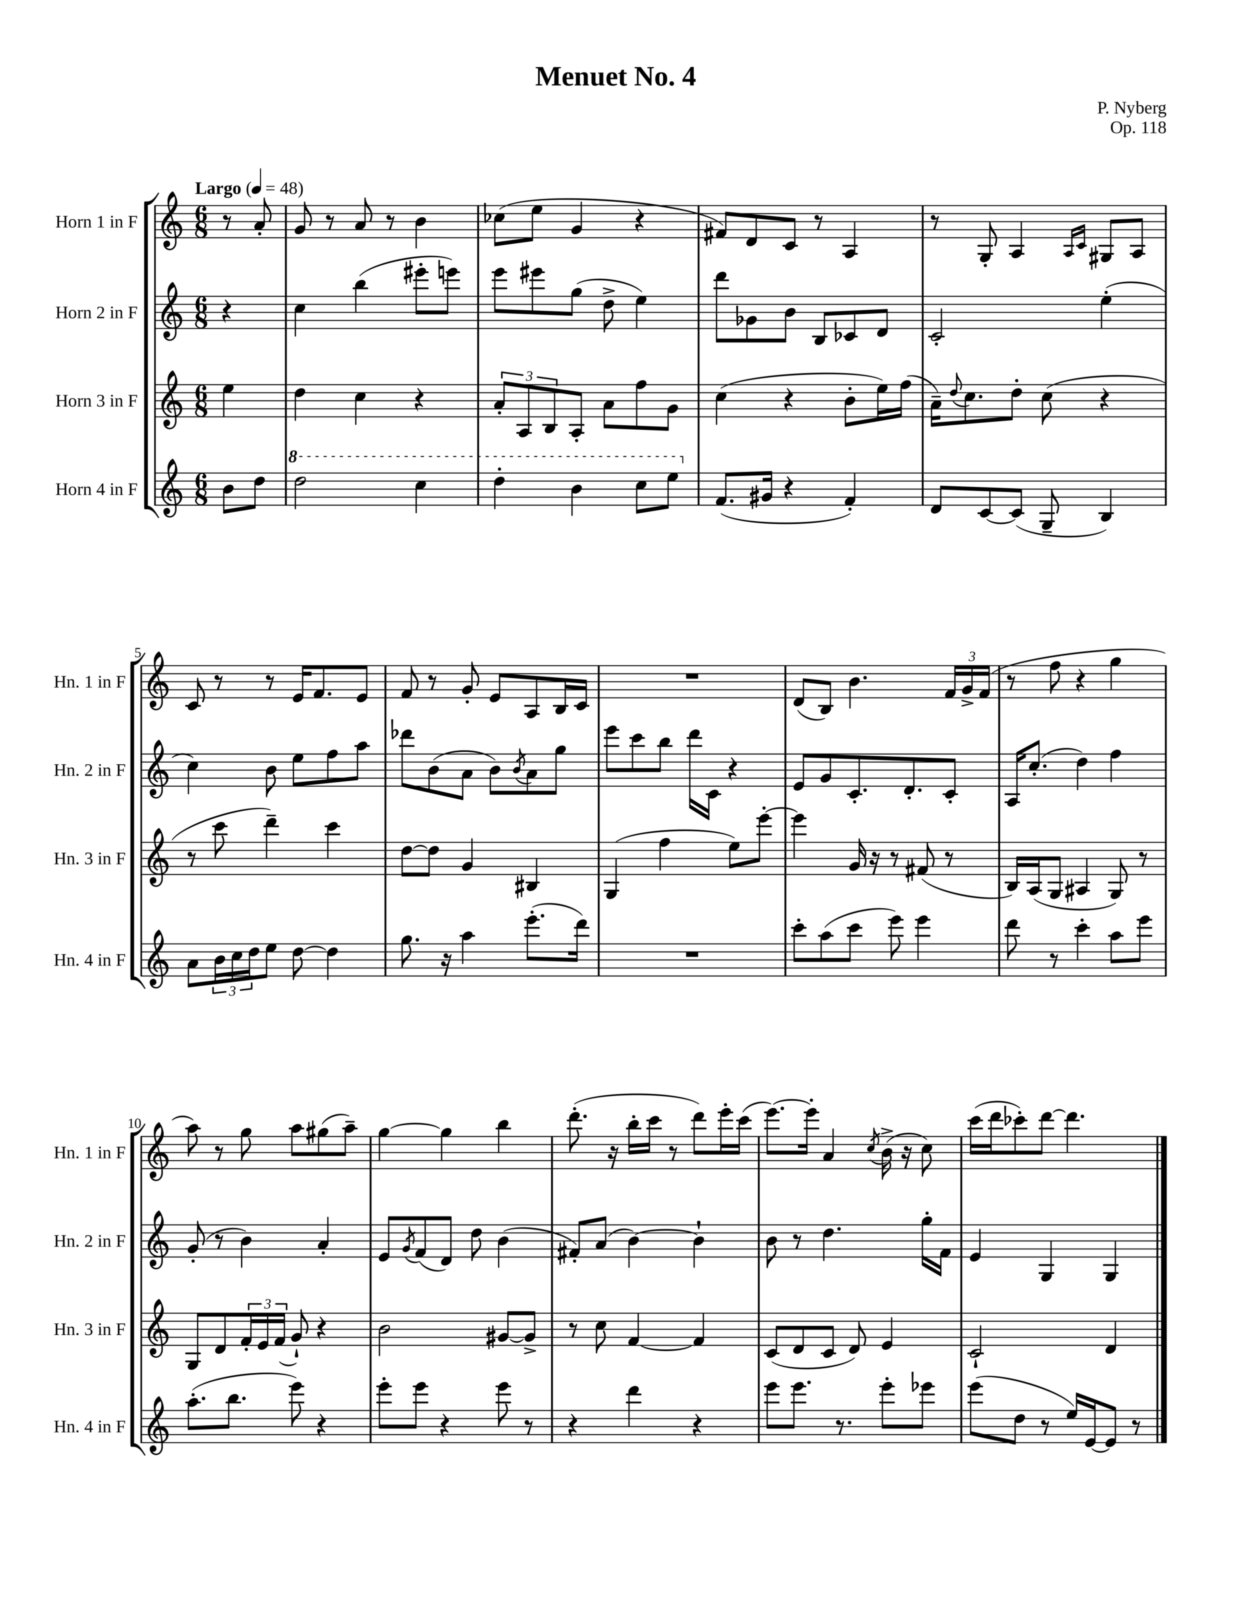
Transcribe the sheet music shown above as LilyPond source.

\header { title = "Menuet No. 4" composer = "P. Nyberg" opus = "Op. 118" }
<<
\new StaffGroup <<
\new Staff = "s0" \with { instrumentName = "Horn 1 in F" shortInstrumentName = "Hn. 1 in F" } {
    \clef treble \key c \major \numericTimeSignature \time 6/8 \partial 4 \tempo "Largo" 4 = 48
    r8 a'8-. |
    g'8 r8 a'8 r8 b'4 |
    ces''8( e''8 g'4 r4 |
    fis'8) d'8 c'8 r8 a4 |
    r8 g8-. a4 \grace { a16 c'16 } gis8 a8 |
    c'8 r8 r8 e'16 f'8. e'8 |
    f'8 r8 g'8-. e'8 a8 b16 c'16 |
    R2. |
    d'8( b8) b'4. \tuplet 3/2 { f'16 g'16-> f'16( } |
    r8 f''8 r4 g''4 |
    a''8) r8 g''8 a''8 gis''8( a''8--) |
    g''4~ g''4 b''4 |
    d'''8.-.( r16 b''16-. c'''16 r8 d'''8) e'''16-. c'''16( |
    e'''8.~) e'''16-. a'4 \acciaccatura { c''8 } b'16->( r16 c''8) |
    c'''16( d'''16 ces'''8-.) d'''8~ d'''4. \bar "|." |
}
\new Staff = "s1" \with { instrumentName = "Horn 2 in F" shortInstrumentName = "Hn. 2 in F" } {
    \clef treble \key c \major \numericTimeSignature \time 6/8 \partial 4
    r4 |
    c''4 b''4( eis'''8-. e'''8) |
    e'''8 eis'''8 g''8( d''8-> e''4) |
    d'''8 ges'8 b'8 b8 ces'8 d'8 |
    c'2-. e''4-.( |
    c''4) b'8 e''8 f''8 a''8 |
    des'''8 b'8( a'8 b'8) \acciaccatura { b'8 } a'8 g''8 |
    e'''8 c'''8 b''8 d'''16 c'16 r4 |
    e'8 g'8 c'8.-. d'8.-. c'8-. |
    a16 c''8.-.( d''4) f''4 |
    g'8-.( r8 b'4) a'4-. |
    e'8 \acciaccatura { g'8 } f'8( d'8) d''8 b'4( |
    fis'8-.) a'8( b'4~) b'4-! |
    b'8 r8 d''4. g''16-. f'16 |
    e'4 g4 g4 \bar "|." |
}
\new Staff = "s2" \with { instrumentName = "Horn 3 in F" shortInstrumentName = "Hn. 3 in F" } {
    \clef treble \key c \major \numericTimeSignature \time 6/8 \partial 4
    e''4 |
    d''4 c''4 r4 |
    \tuplet 3/2 { a'8-. a8 b8 } a8-. a'8 f''8 g'8 |
    c''4( r4 b'8-. e''16) f''16( |
    a'16--) \appoggiatura { d''8 } c''8. d''8-. c''8( r4 |
    r8 c'''8 d'''4--) c'''4 |
    d''8~ d''8 g'4 bis4 |
    g4( f''4 e''8) e'''8~-. |
    e'''4 g'16 r16 r8 fis'8( r8 |
    b16) a16( g8 ais4 g8) r8 |
    g8 d'8 \tuplet 3/2 { f'16-. e'16 f'16( } g'8-!) r4 |
    b'2 gis'8~ gis'8-> |
    r8 c''8 f'4~ f'4 |
    c'8( d'8 c'8 d'8) e'4 |
    c'2-! d'4 \bar "|." |
}
\new Staff = "s3" \with { instrumentName = "Horn 4 in F" shortInstrumentName = "Hn. 4 in F" } {
    \clef treble \key c \major \numericTimeSignature \time 6/8 \partial 4
    b'8 d''8 |
    \ottava #1 d'''2 c'''4 |
    d'''4-. b''4 c'''8 e'''8 \ottava #0 |
    f'8.( gis'16 r4 f'4-.) |
    d'8 c'8~ c'8( g8-- b4) |
    a'8 \tuplet 3/2 { b'16 c''16 d''16 } e''8 d''8~ d''4 |
    g''8. r16 a''4 e'''8.-.( d'''16) |
    R2. |
    c'''8-. a''8( c'''8 e'''8) e'''4 |
    d'''8 r8 c'''4-. a''8 e'''8 |
    a''8.-.( b''8. e'''8) r4 |
    e'''8-. e'''8 r4 e'''8 r8 |
    r4 d'''4 r4 |
    e'''8 e'''8. r8. e'''8-. ees'''8 |
    e'''8( d''8 r8 e''16) e'16~ e'8 r8 \bar "|." |
}
>>
>>
